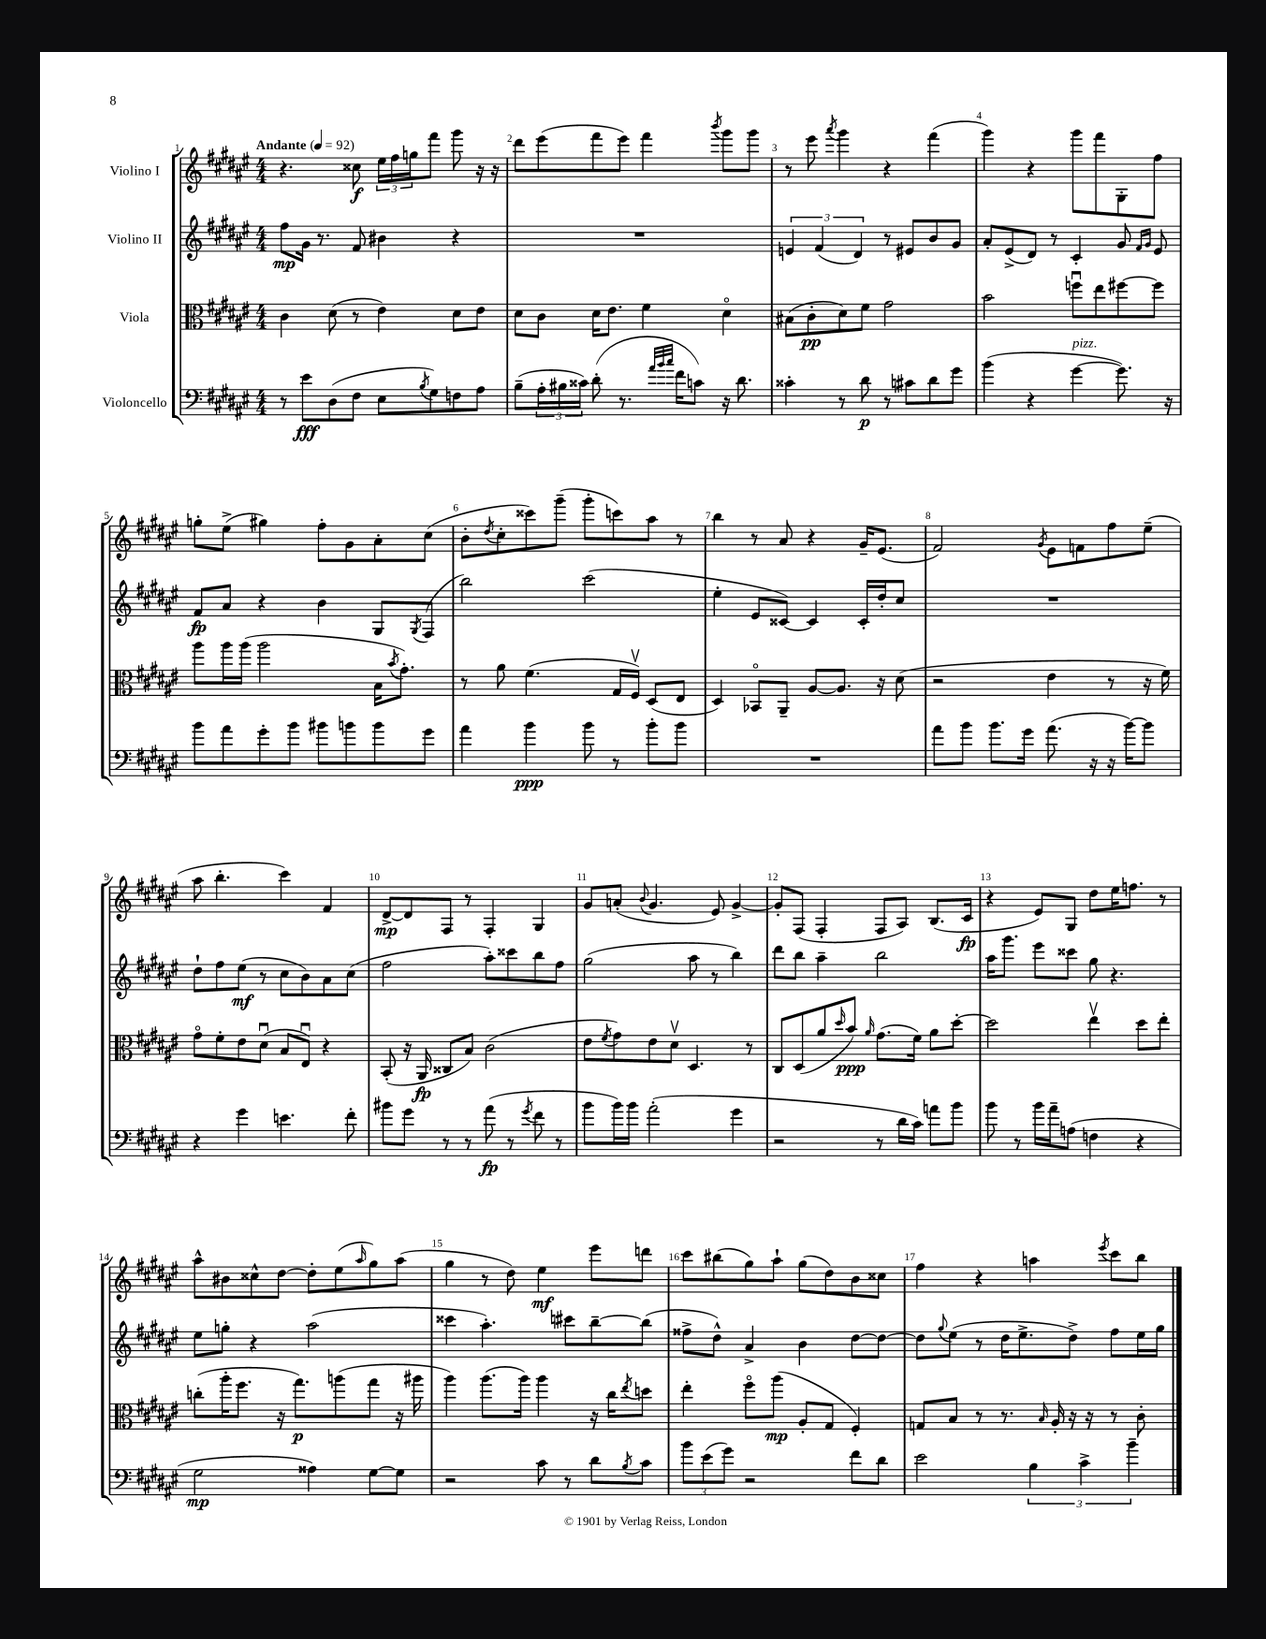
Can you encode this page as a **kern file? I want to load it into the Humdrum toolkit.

**kern	**kern	**kern	**kern
*staff4	*staff3	*staff2	*staff1
*clefF4	*clefC3	*clefG2	*clefG2
*k[f#c#g#d#a#e#]	*k[f#c#g#d#a#e#]	*k[f#c#g#d#a#e#]	*k[f#c#g#d#a#e#]
*M4/4	*M4/4	*M4/4	*M4/4
*MM92	*MM92	*MM92	*MM92
8r	4c#	8ff#	4.r
8e#	.	16g#	.
.	.	8.r	.
(8D#	(8d#	.	.
8F#	8r	8f#	8cc##
8E#	4e#)	4b#	24ee#
.	.	.	24ff#
.	.	.	24gg
8qB	.	.	.
8G#)	.	.	8fff#
8F	8d#	4r	8ggg#
8A#	8e#	.	16r
.	.	.	16r
=	=	=	=
(8B~	8d#	1r	8ddd#
24A#'	8c#	.	(8eee#
24B#	.	.	.
24c##)	.	.	.
(8d#'	16d#	.	8fff#
.	8.e#	.	.
8.r	.	.	8eee#)
.	4f#	.	4fff#
32qqa#	.	.	.
32qqb	.	.	.
32qqcc#	.	.	.
16f#	.	.	.
8c)	.	.	.
.	.	.	8qbbb
16r	4d#o	.	8ggg#
8.d#	.	.	.
.	.	.	8ggg#
=	=	=	=
4c##'	(8B#	6e	8r
.	8c#'	.	8eee#
.	.	(6f#	.
.	.	.	8qaaa#
8r	8d#)	.	4ggg#
.	.	6d#)	.
8d#	8f#	.	.
8r	2g#	8r	4r
8c#	.	8e#	.
8d#	.	8b	(4fff#
8g#	.	8g#	.
=	=	=	=
(4b	2b	8a#'	4ggg#)
.	.	(8e#^	.
4r	.	8d#)	4r
.	.	8r	.
[4g#	8ffu	4c#'	8ggg#
.	8ee#	.	8fff#
8.g#])	[8ff#	8g#	8G#'
.	.	16qqf#	.
.	.	16qqg#	.
.	8ff#]	8e#	8ff#
16r	.	.	.
=	=	=	=
8b	8aa#	8f#	8gg'
8a#	16aa#	8a#	(8ee#^
.	(16aa#	.	.
8g#'	2aa#	4r	4gg#)
8b	.	.	.
8b#	.	4b	8ff#'
8b	.	.	8g#
8b	16B	8G#	8a#'
.	8qb	.	.
.	8.g#')	.	.
.	.	8qG#	.
8g#	.	(8F#	(8cc#
=	=	=	=
4a#	8r	2bb)	8b'
.	.	.	8qdd#
.	8a#	.	8cc#'
4b	(4.f#	.	8ccc##)
.	.	.	(8ggg#~
8b	.	(2ccc#	8ggg#'
8r	16G#	.	8ccc)
.	16F#v)	.	.
8b'	(8D#	.	8aa#
8b	8E#	.	8r
=	=	=	=
1r	4D#)	4ee#'	4bb
.	8BB-o	8e#	8r
.	8AA#~	[8c##)	8a#
.	[8A#	4c##]	4r
.	8.A#]	.	.
.	.	16c##'	16g#~
.	16r	16dd#'	(8.e#
.	(8d#	8cc#	.
=	=	=	=
8a#	2r	1r	2f#)
8b	.	.	.
8.b	.	.	.
16g#	.	.	.
.	.	.	8qg#
(8.a#	4e#	.	8e#
.	.	.	8f
16r	.	.	.
16r	8r	.	8ff#
[16b)	.	.	.
8b]	16r	.	(8ee#~
.	16f#)	.	.
=	=	=	=
4r	8g#o	8dd#`	8aa#
.	8f#'	8ff#	4.bb'
4g#	8e#	(8ee#	.
.	(8d#u	8r	.
4.e	8B	8cc#	4ccc#)
.	8E#u)	8b)	.
.	4r	8a#	4f#
8f#'	.	(8cc#	.
=	=	=	=
8b#	(8BB'	2ff#	[8d#^
8g#	16r	.	8d#]
.	16AA#	.	.
8r	8C##	.	8F#
8r	8B)	.	8r
(8a#	(2c#	8aa#')	4F#'
8r	.	8ccc##	.
8qg#	.	.	.
8f#	.	8bb	4G#
8r	.	8ff#	.
=	=	=	=
8b	8e#	(2gg#	8g#
.	8qf#	.	.
16b)	8g#)	.	(8a'
16b	.	.	.
.	.	.	8qqb
(2a#'	8e#	.	4.g#
.	8d#v	.	.
.	4.D#	8aa#	.
.	.	8r	8e#)
4g#	.	4bb)	[4g#^
.	8r	.	.
=	=	=	=
2r	8C#	8ddd#	8g#']
.	(8D#	8bb	(8F#
.	8a#	4aa#~	4F#'
.	16qqdd#	.	.
.	8b)	.	.
.	16qqa#	.	.
8r	(8.g#	2bb	8F#
16d#	.	.	8A#)
16c#)	16f#)	.	.
8a	8a#	.	(8.B
8b	[8dd#'	.	.
.	.	.	16c#
=	=	=	=
8b	2dd#]	16aa#	4r
.	.	8.ggg#	.
8r	.	.	.
16b	.	8eee#	8e#)
16a#~	.	.	.
(8A	.	8ccc##	8G#
4F	4ee#v	8gg#	8dd#
.	.	4.r	16ee#
.	.	.	8.ff
4r	8dd#	.	.
.	8ee#'	.	8r
=	=	=	=
2G#	(8cc'	8ee#	8aa#^^
.	16aa#'	8gg'	8b#
.	8.ff#	.	.
.	.	4r	8cc##^^
.	16r	.	[8dd#
.	8.gg#)	.	.
4A##)	.	(2aa#	8dd#']
.	(8aa	.	(8ee#
.	.	.	16qqaa#
[8G#	8gg#	.	8gg#)
8G#]	16r	.	(8aa#
.	16aa#	.	.
=	=	=	=
2r	4aa#)	4ccc##	4gg#
.	(8.aa#	4.aa#')	8r
.	.	.	8dd#)
.	16aa#)	.	.
8c#	4aa#	.	4ee#
8r	.	8ccc#	.
8d#	16r	[8bb~	8eee#
.	16cc#	.	.
8qB	8qee#	.	.
8c#	8dd	(8bb]	8ddd
=	=	=	=
12b	4ee#'	8ff##^	8ccc#
(12e#	.	.	.
.	.	8dd#^^)	(8bb#
12g#)	.	.	.
2r	8ff#o	4a#^	8gg#)
.	(8aa#	.	8aa#`
.	8A#'	4b	(8gg#
.	8G#	.	8dd#)
8f#	4F#')	[8dd#	8b
8d#	.	8dd#_	8cc##
=	=	=	=
2e#	8G	8dd#]	4ff#
.	.	8qqgg#	.
.	8B	(8ee#	.
.	8r	8r	4r
.	8.r	16dd#	.
.	.	8.ee#^	.
6B	.	.	4aa
.	16qqB	.	.
.	16A#'	.	.
.	16r	8dd#^)	.
6c#^	.	.	.
.	16r	.	.
.	.	.	8qeee#
.	8r	8ff#	8ccc#
6b~	.	.	.
.	8c#'	16ee#	8bb
.	.	16gg#	.
==	==	==	==
*-	*-	*-	*-
